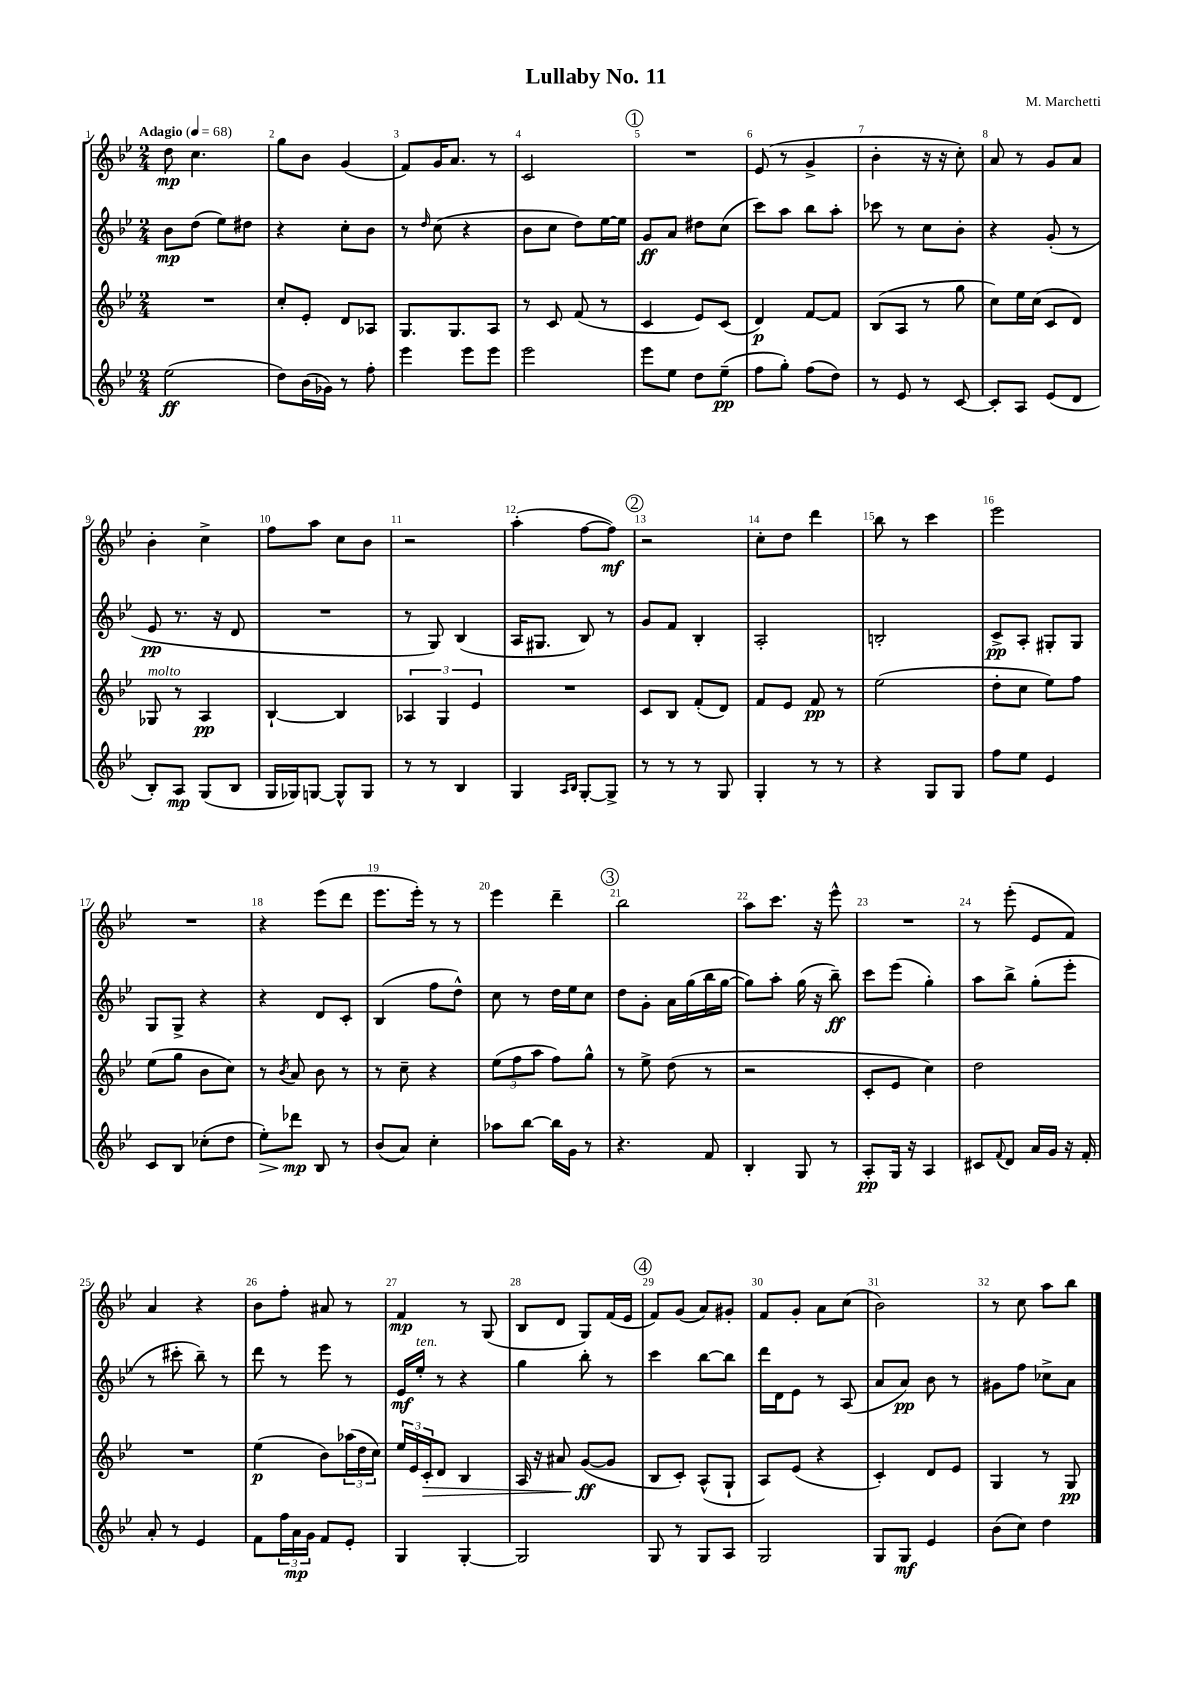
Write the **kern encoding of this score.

**kern	**dynam	**kern	**dynam	**kern	**dynam	**kern	**dynam
*part4	*part4	*part3	*part3	*part2	*part2	*part1	*part1
*staff4	*staff4	*staff3	*staff3	*staff2	*staff2	*staff1	*staff1
*clefG2	*	*clefG2	*	*clefG2	*	*clefG2	*
*k[b-e-]	*	*k[b-e-]	*	*k[b-e-]	*	*k[b-e-]	*
*M2/4	*	*M2/4	*	*M2/4	*	*M2/4	*
*MM68	*	*MM68	*	*MM68	*	*MM68	*
=1	=1	=1	=1	=1	=1	=1	=1
!	!	!	!	!	!	!LO:TX:a:B:t=Adagio	!
(2ee-\	ff	2r	.	8b-\L	mp	8dd\	mp
.	.	.	.	(8dd\J	.	4.cc\	.
.	.	.	.	8ee-\L)	.	.	.
.	.	.	.	8dd#X\J	.	.	.
=2	=2	=2	=2	=2	=2	=2	=2
8dd\L)	.	8cc'/L	.	4r	.	8gg\L	.
(16b-\L	.	8e-'/J	.	.	.	8b-\J	.
16g-X\JJ)	.	.	.	.	.	.	.
8r	.	8d/L	.	8cc'\L	.	(4g/	.
8ff'\	.	8A-X/J	.	8b-\J	.	.	.
=3	=3	=3	=3	=3	=3	=3	=3
4eee-\	.	8.G/L	.	8r	.	8f/L)	.
.	.	.	.	16qqdd/	.	.	.
.	.	.	.	(8cc\	.	16g/K	.
.	.	8.G/	.	.	.	8.a/J	.
8eee-\L	.	.	.	4r	.	.	.
8eee-\J	.	8A/J	.	.	.	8r	.
=4	=4	=4	=4	=4	=4	=4	=4
2eee-\	.	8r	.	8b-\L	.	2c/	.
.	.	8c/	.	8cc\J	.	.	.
.	.	(8f/	.	8dd\L)	.	.	.
.	.	8r	.	[16ee-\L	.	.	.
.	.	.	.	16ee-\JJ]	.	.	.
!!LO:REH:place=s1:t=1
=5	=5	=5	=5	=5	=5	=5	=5
8eee-\L	.	4c/	.	8g/L	ff	2r	.
8ee-\J	.	.	.	8a/J	.	.	.
8dd\L	.	8e-/L)	.	8dd#X\L	.	.	.
(8ee-~\J	pp	(8c/J	.	(8cc\J	.	.	.
=6	=6	=6	=6	=6	=6	=6	=6
8ff\L	.	4d/)	p	8ccc\L)	.	(8e-/	.
8gg'\J)	.	.	.	8aa\J	.	8r	.
(8ff\L	.	[8f/L	.	8bb-\L	.	4g^/	.
8dd\J)	.	8f/J]	.	8aa'\J	.	.	.
=7	=7	=7	=7	=7	=7	=7	=7
8r	.	(8B-/L	.	8ccc-X\	.	4b-'\	.
8e-/	.	8A/J	.	8r	.	.	.
8r	.	8r	.	8cc\L	.	16r	.
.	.	.	.	.	.	16r	.
[8c/	.	8gg\	.	8b-'\J	.	8cc'\)	.
=8	=8	=8	=8	=8	=8	=8	=8
8c'/L]	.	8cc\L)	.	4r	.	8a/	.
8A/J	.	16ee-\L	.	.	.	8r	.
.	.	(16cc\JJ	.	.	.	.	.
(8e-/L	.	8c/L	.	(8g'/	.	8g/L	.
8d/J	.	8d/J)	.	8r	.	8a/J	.
!!LO:LB:g=z
=9	=9	=9	=9	=9	=9	=9	=9
!	!	!LO:TX:a:i:t=molto	!	!	!	!	!
8B-'/L)	.	8G-X/	.	8e-/	pp	4b-'\	.
8A/J	mp	8r	.	8.r	.	.	.
(8G/L	.	4A/	pp	.	.	4cc^\	.
.	.	.	.	16r	.	.	.
8B-/J	.	.	.	8d/	.	.	.
=10	=10	=10	=10	=10	=10	=10	=10
16G/LL	.	[4B-`/	.	2r	.	8ff\L	.
16G-X/J)	.	.	.	.	.	.	.
[8Gn/J	.	.	.	.	.	8aa\J	.
8G^^/L]	.	4B-/]	.	.	.	8cc\L	.
8G/J	.	.	.	.	.	8b-\J	.
=11	=11	=11	=11	=11	=11	=11	=11
8r	.	6A-X/	.	8r	.	2r	.
8r	.	.	.	8G/)	.	.	.
.	.	6G/	.	.	.	.	.
4B-/	.	.	.	(4B-/	.	.	.
.	.	6e-/	.	.	.	.	.
=12	=12	=12	=12	=12	=12	=12	=12
4G/	.	2r	.	16A/KL	.	(4aa'\	.
.	.	.	.	8.G#X/J	.	.	.
16qqA/LL	.	.	.	.	.	.	.
16qqB-/JJ	.	.	.	.	.	.	.
[8G'/L	.	.	.	8B-/)	.	[8ff\L	.
8G^/J]	.	.	.	8r	.	8ff\J])	mf
!!LO:REH:place=s1:t=2
=13	=13	=13	=13	=13	=13	=13	=13
8r	.	8c/L	.	8g/L	.	2r	.
8r	.	8B-/J	.	8f/J	.	.	.
8r	.	(8f'/L	.	4B-'/	.	.	.
8G/	.	8d/J)	.	.	.	.	.
=14	=14	=14	=14	=14	=14	=14	=14
4G'/	.	8f/L	.	2A'/	.	8cc'\L	.
.	.	8e-/J	.	.	.	8dd\J	.
8r	.	8f/	pp	.	.	4ddd\	.
8r	.	8r	.	.	.	.	.
=15	=15	=15	=15	=15	=15	=15	=15
4r	.	(2ee-\	.	2Bn'/	.	8bb-\	.
.	.	.	.	.	.	8r	.
8G/L	.	.	.	.	.	4ccc\	.
8G/J	.	.	.	.	.	.	.
=16	=16	=16	=16	=16	=16	=16	=16
8ff\L	.	8dd'\L	.	8c^/L	pp	2eee-\	.
8ee-\J	.	8cc\J	.	8A'/J	.	.	.
4e-/	.	8ee-\L)	.	8G#X'/L	.	.	.
.	.	8ff\J	.	8G#/J	.	.	.
!!LO:LB:g=z
=17	=17	=17	=17	=17	=17	=17	=17
8c/L	.	(8ee-\L	.	8G/L	.	2r	.
8B-/J	.	8gg\J	.	8G^/J	.	.	.
(8cc-X'\L	.	8b-\L	.	4r	.	.	.
8dd\J	.	8cc\J)	.	.	.	.	.
=18	=18	=18	=18	=18	=18	=18	=18
!	!LO:HP:b	!	!	!	!	!	!
8ee-'\L)	>	8r	.	4r	.	4r	.
.	.	8qb-/	.	.	.	.	.
8ddd-X\J	mp	8a/	.	.	.	.	.
8B-/	]	8b-\	.	8d/L	.	(8eee-\L	.
8r	.	8r	.	8c'/J	.	8ddd\J	.
=19	=19	=19	=19	=19	=19	=19	=19
(8b-/L	.	8r	.	(4B-/	.	8.eee-\L	.
8a/J)	.	8cc~\	.	.	.	.	.
.	.	.	.	.	.	16eee-'\Jk)	.
4cc'\	.	4r	.	8ff\L	.	8r	.
.	.	.	.	8dd^^\J)	.	8r	.
=20	=20	=20	=20	=20	=20	=20	=20
8aa-X\L	.	(12ee-\L	.	8cc\	.	4eee-\	.
.	.	12ff\	.	.	.	.	.
[8bb-\J	.	.	.	8r	.	.	.
.	.	12aa\J	.	.	.	.	.
16bb-\LL]	.	8ff\L)	.	16dd\LL	.	4ddd~\	.
16g\JJ	.	.	.	16ee-\J	.	.	.
8r	.	8gg^^\J	.	8cc\J	.	.	.
!!LO:REH:place=s1:t=3
=21	=21	=21	=21	=21	=21	=21	=21
4.r	.	8r	.	8dd\L	.	2bb-\	.
.	.	8ee-^\	.	8g'\J	.	.	.
.	.	(8dd\	.	16a\LL	.	.	.
.	.	.	.	(16gg\	.	.	.
8f/	.	8r	.	16bb-\	.	.	.
.	.	.	.	[16gg\JJ	.	.	.
=22	=22	=22	=22	=22	=22	=22	=22
4B-'/	.	2r	.	8gg\L])	.	8aa\L	.
.	.	.	.	8aa'\J	.	8.ccc\J	.
8G/	.	.	.	(16gg\	.	.	.
.	.	.	.	16r	.	16r	.
8r	.	.	.	8bb-~\)	ff	8eee-^^\	.
=23	=23	=23	=23	=23	=23	=23	=23
8A'/L	pp	8c'/L	.	8ccc\L	.	2r	.
16G/Jk	.	8e-/J	.	(8eee-\J	.	.	.
16r	.	.	.	.	.	.	.
4A/	.	4cc\)	.	4gg'\)	.	.	.
=24	=24	=24	=24	=24	=24	=24	=24
8c#X/L	.	2dd\	.	8aa\L	.	8r	.
8qqf/	.	.	.	.	.	.	.
8d/J	.	.	.	8bb-^\J	.	(8eee-'\	.
16a/LL	.	.	.	(8gg'\L	.	8e-/L	.
16g/JJ	.	.	.	.	.	.	.
16r	.	.	.	8eee-'\J	.	8f/J)	.
16f'/	.	.	.	.	.	.	.
!!LO:LB:g=z
=25	=25	=25	=25	=25	=25	=25	=25
8a'/	.	2r	.	8r	.	4a/	.
8r	.	.	.	8ccc#X'\	.	.	.
4e-/	.	.	.	8bb-~\)	.	4r	.
.	.	.	.	8r	.	.	.
=26	=26	=26	=26	=26	=26	=26	=26
8f\L	.	(4ee-\	p	8ddd\	.	8b-\L	.
24ff\L	.	.	.	8r	.	8ff'\J	.
24a\	mp	.	.	.	.	.	.
24g\JJ	.	.	.	.	.	.	.
8f/L	.	8b-\L)	.	8eee-\	.	8a#X/	.
8e-'/J	.	(24aa-X\L	.	8r	.	8r	.
.	.	24dd\	.	.	.	.	.
.	.	24cc\JJ)	.	.	.	.	.
=27	=27	=27	=27	=27	=27	=27	=27
4G/	.	24ee-/LL	.	16e-/LL	mf	4f/	mp
.	.	24e-/	.	.	.	.	.
!	!	!	!	!LO:TX:a:i:t=ten.	!	!	!
.	.	.	.	16ee-'/JJ	.	.	.
!	!	!	!LO:HP:b	!	!	!	!
.	.	24c'/J	>	.	.	.	.
.	.	8d/J	.	8r	.	.	.
[4G'/	.	4B-/	.	4r	.	8r	.
.	.	.	.	.	.	(8G/	.
=28	=28	=28	=28	=28	=28	=28	=28
2G/]	.	16A/	.	4gg\	.	8B-/L	.
.	.	16r	.	.	.	.	.
.	.	8a#X/	.	.	.	8d/J	.
.	.	([8g/L	ff	8bb-'\	.	8G/L)	.
.	.	8g/J]	]	8r	.	(16f/L	.
.	.	.	.	.	.	16e-/JJ	.
!!LO:REH:place=s1:t=4
=29	=29	=29	=29	=29	=29	=29	=29
8G/	.	8B-/L	.	4ccc\	.	8f/L)	.
8r	.	8c'/J)	.	.	.	(8g/J	.
8G/L	.	(8A^^/L	.	[8bb-\L	.	8a/L)	.
8A/J	.	8G`/J	.	8bb-\J]	.	8g#X'/J	.
=30	=30	=30	=30	=30	=30	=30	=30
2G/	.	8A/L)	.	16ddd\LL	.	8f/L	.
.	.	.	.	16d\J	.	.	.
.	.	(8e-/J	.	8e-\J	.	8g'/J	.
.	.	4r	.	8r	.	8a\L	.
.	.	.	.	(8A/	.	(8cc\J	.
=31	=31	=31	=31	=31	=31	=31	=31
8G/L	.	4c'/)	.	8a/L	.	2b-\)	.
8G/J	mf	.	.	8a/J)	pp	.	.
4e-/	.	8d/L	.	8b-\	.	.	.
.	.	8e-/J	.	8r	.	.	.
=32	=32	=32	=32	=32	=32	=32	=32
(8b-\L	.	4G/	.	8g#X\L	.	8r	.
8cc\J)	.	.	.	8ff\J	.	8cc\	.
4dd\	.	8r	.	8cc-X^\L	.	8aa\L	.
.	.	8G/	pp	8a\J	.	8bb-\J	.
==	==	==	==	==	==	==	==
*-	*-	*-	*-	*-	*-	*-	*-
